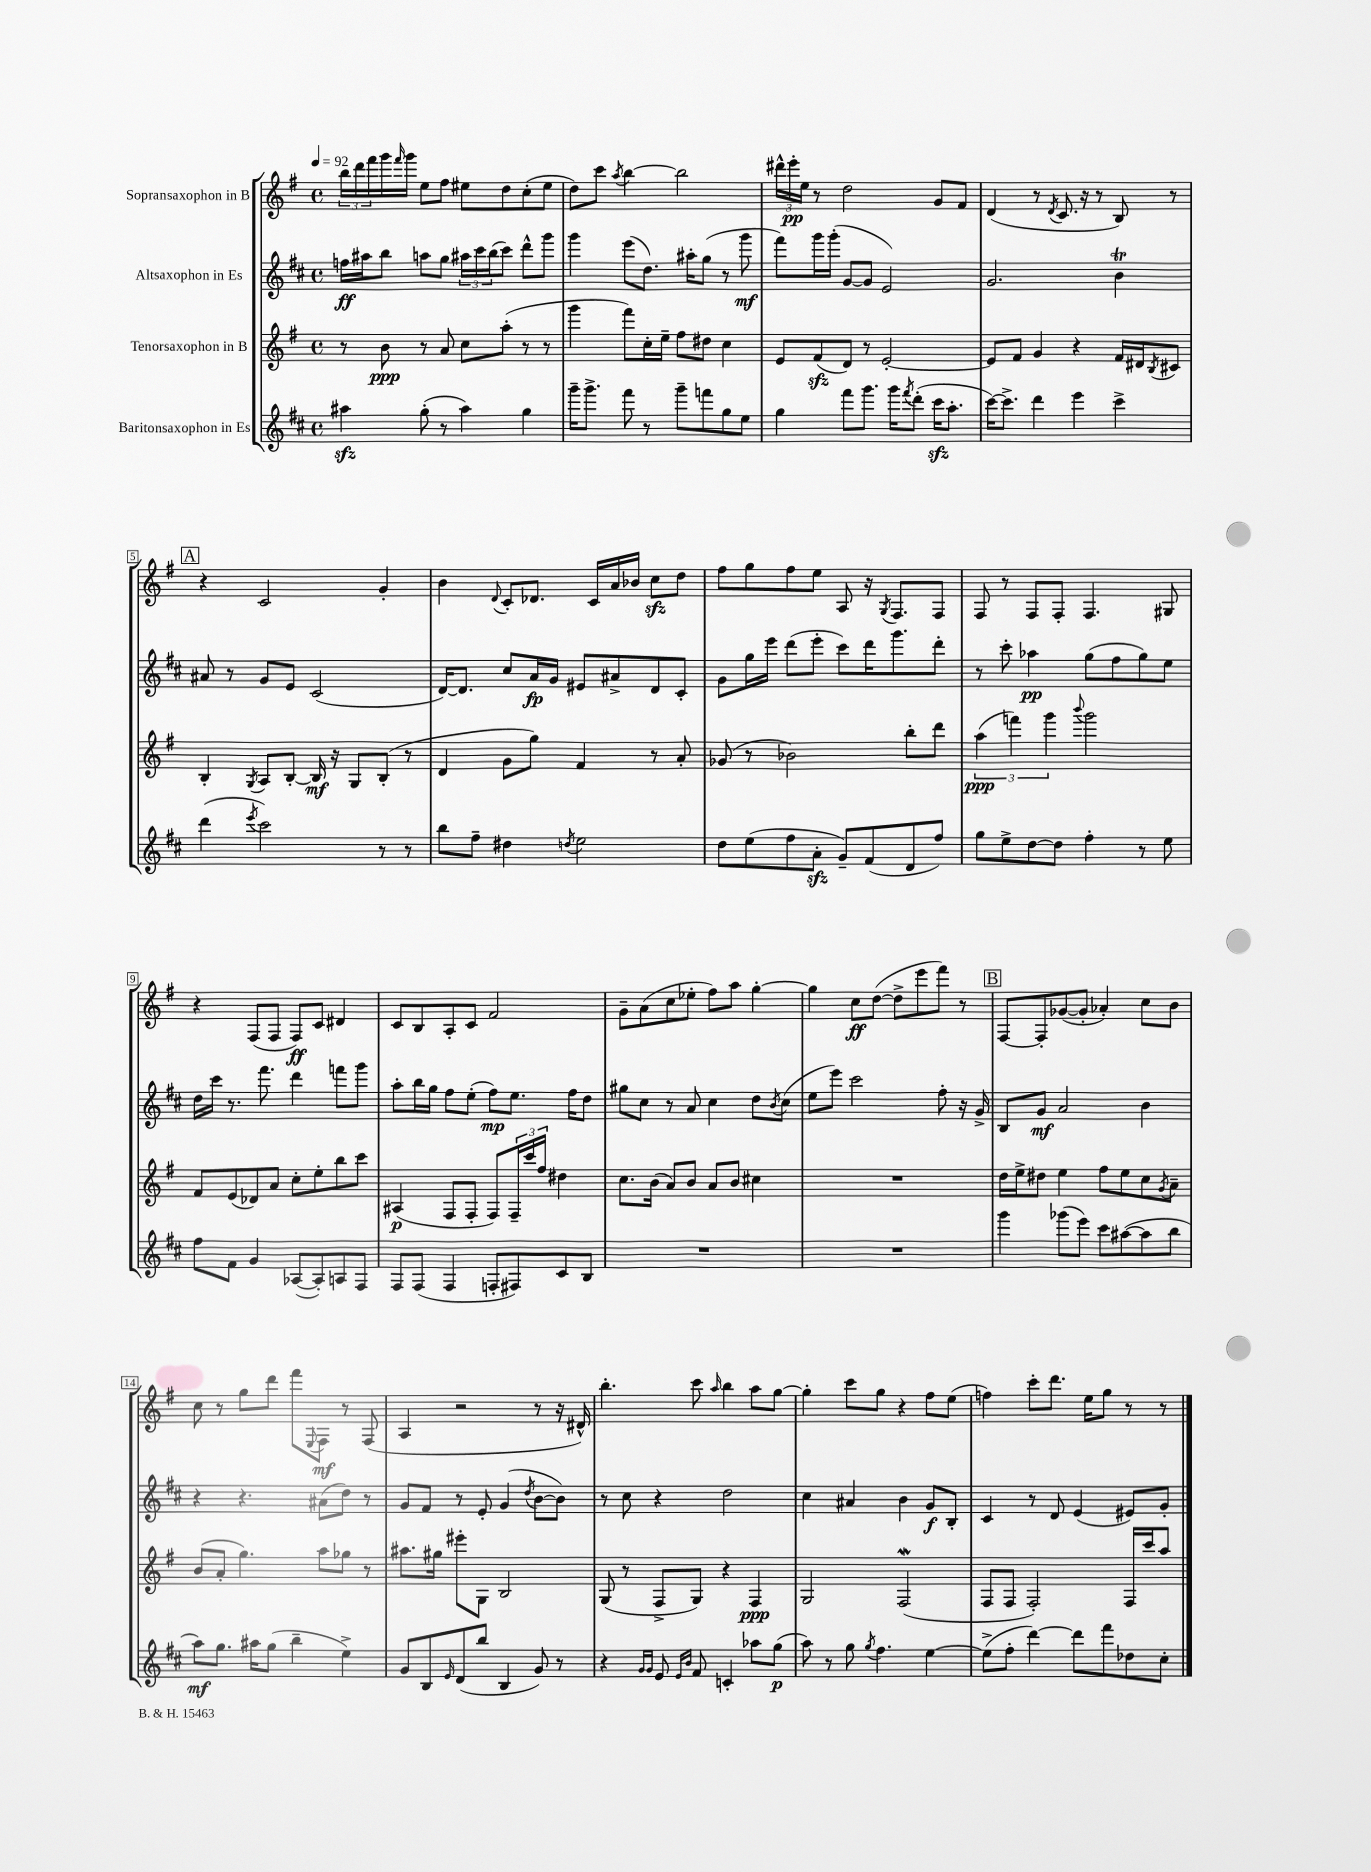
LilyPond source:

<<
\new StaffGroup <<
\new Staff = "s0" \with { instrumentName = "Sopransaxophon in B" } {
    \clef treble \key g \major \defaultTimeSignature \time 4/4 \tempo 4 = 92
    \tuplet 3/2 { b''16 d'''16 fis'''16 } g'''16 \grace { fis'''16 } g'''16 e''8 fis''8 eis''8 d''8 c''8-.( eis''8 |
    d''8) c'''8 \acciaccatura { a''8 } b''4~ b''2 |
    \tuplet 3/2 { dis'''16-^ e'''16-.\pp e''16 } r8 d''2 g'8 fis'8 |
    d'4( r8 \acciaccatura { d'8 } c'8. r16 r8 b8) r8 |
    \mark \markup { \box "A" } r4 c'2 g'4-. |
    b'4 \appoggiatura { d'8 } c'8-. des'8. c'16 a'16 bes'16 c''8\sfz d''8 |
    fis''8 g''8 fis''8 e''8 a8 r16 \acciaccatura { g8 } fis8. fis8 |
    fis8 r8 fis8 fis8-. fis4. gis8 |
    r4 fis8( fis8 fis8\ff) c'8 dis'4 |
    c'8 b8 a8-. c'8 fis'2 |
    g'8-- a'8( c''8 ees''8-. fis''8) a''8 g''4~-. |
    g''4 c''8\ff d''8~( d''8-> e'''8 fis'''8) r8 |
    \mark \markup { \box "B" } fis8~ fis8-. ges'8~( ges'8-. aes'4-.) c''8 b'8 |
    c''8 r8 g''8 d'''8 fis'''8 \appoggiatura { e8 } fis8\mf r8 fis8( |
    a4 r2 r8 r16 dis'16-^) |
    b''4.-. c'''8 \grace { a''16 } b''4 a''8 g''8~ |
    g''4-. c'''8 g''8 r4 fis''8 e''8( |
    f''4) c'''8-. d'''8. e''16 g''8 r8 r8 \bar "|." |
}
\new Staff = "s1" \with { instrumentName = "Altsaxophon in Es" } {
    \clef treble \key d \major \defaultTimeSignature \time 4/4
    f''16\ff ais''16 b''8 a''8 g''8 \tuplet 3/2 { ais''16 cis'''16 b''16( } cis'''8) d'''8-^ g'''8 |
    g'''4 e'''8( d''8.) ais''16-. g''8( r8 g'''8\mf |
    fis'''8) g'''16 g'''16-.( g'8~ g'8 e'2) |
    g'2. b'4\trill |
    \mark \markup { \box "A" } ais'8 r8 g'8 e'8 cis'2( |
    d'16~) d'8. cis''8 a'16\fp g'16 eis'8 ais'8-> d'8 cis'8-. |
    g'8 g''16 e'''16 d'''8( e'''8-. cis'''8) d'''16 g'''8. d'''8-. |
    r8 cis'''8-. aes''4\pp g''8( fis''8 g''8) e''8 |
    d''16 cis'''16 r8. fis'''8. d'''4 f'''8 g'''8 |
    a''8-. b''16 g''16 fis''8 e''8-.( fis''8\mp) e''8. fis''16 d''8 |
    gis''8 cis''8 r8 a'8 cis''4 d''8 \acciaccatura { b'8 } cis''8( |
    e''8 e'''8) cis'''2 fis''8-. r16 g'16-> |
    \mark \markup { \box "B" } b8 g'8\mf a'2 b'4 |
    r4 r4. ais'8( d''8) r8 |
    g'8 fis'8 r8 e'8-. g'4( \acciaccatura { d''8 } b'8~ b'8) |
    r8 cis''8 r4 d''2 |
    cis''4 ais'4 b'4 g'8\f b8-. |
    cis'4 r8 d'8 e'4( eis'8) g'8-. \bar "|." |
}
\new Staff = "s2" \with { instrumentName = "Tenorsaxophon in B" } {
    \clef treble \key g \major \defaultTimeSignature \time 4/4
    r8 b'8\ppp r8 a'8 c''8 a''8-.( r8 r8 |
    g'''4 fis'''8) c''16-. e''16-- fis''8 dis''8 c''4 |
    e'8 fis'8\sfz( d'8) r8 e'2~-. |
    e'8 fis'8 g'4 r4 fis'16 dis'16 \acciaccatura { b8 } cis'8 |
    \mark \markup { \box "A" } b4-. \acciaccatura { g8 } a8 b8~-. b16\mf r16 g8 b8-.( r8 |
    d'4 g'8 g''8) fis'4 r8 a'8-. |
    ges'8( r8 bes'2) b''8-. d'''8 |
    \tuplet 3/2 { a''4\ppp( f'''4) g'''4 } \appoggiatura { b'''8 } g'''2 |
    fis'8 e'8( des'8) a'8 c''8-. e''8-. b''8 c'''8 |
    ais4\p( fis8 fis8-. fis8) \tuplet 3/2 { fis16-- c'''16 fis''16 } dis''4 |
    c''8. b'16( a'8) b'8 a'8 b'8 cis''4 |
    R1 |
    \mark \markup { \box "B" } d''16 e''16-> dis''8 e''4 fis''8 e''8 c''8 \acciaccatura { g'8 } a'8-- |
    b'8( a'8-. g''4.) a''8 ges''8 r8 |
    ais''8. gis''16 eis'''8-. g8 b2 |
    g8( r8 fis8-> g8) r4 fis4\ppp |
    g2 fis2\mordent( |
    fis8 fis8 fis2-.) fis16 c'''16 a''8 \bar "|." |
}
\new Staff = "s3" \with { instrumentName = "Baritonsaxophon in Es" } {
    \clef treble \key d \major \defaultTimeSignature \time 4/4
    ais''4\sfz g''8-.( r8 ais''4) g''4 |
    g'''16-- g'''8.-> fis'''8 r8 g'''8-- f'''8 g''8 e''8 |
    g''4 fis'''8 g'''8. g'''16 \acciaccatura { fis'''8 } d'''8-.( cis'''16\sfz a''8.-. |
    cis'''16~) cis'''8.-> d'''4 e'''4 cis'''4-> |
    \mark \markup { \box "A" } d'''4( \acciaccatura { e'''8 } cis'''2) r8 r8 |
    b''8 fis''8-- dis''4 \acciaccatura { d''8 } e''2 |
    d''8 e''8( fis''8 a'8-.\sfz g'8--) fis'8( d'8 fis''8) |
    g''8 e''8-> d''8~ d''8 fis''4-. r8 e''8 |
    fis''8 fis'8 g'4 aes8~( aes8-.) a8 fis8 |
    fis8 fis8( fis4 f8-. fis8) cis'8 b8 |
    R1 |
    R1 |
    \mark \markup { \box "B" } g'''4 ges'''8( e'''8) cis'''8 ais''8~( ais''8 b''8 |
    a''8\mf) g''8. ais''16 g''8( b''4-- e''4->) |
    g'8 b8 \grace { e'16 } d'8( b''8 b4 g'8) r8 |
    r4 \grace { g'16 g'16 } e'8 \grace { e'16 b'16 } fis'8 c'4-. aes''8 g''8\p( |
    a''8) r8 g''8 \acciaccatura { g''8 } fis''4. e''4~ |
    e''8->( fis''8-. d'''4~) d'''8 fis'''8 des''8 cis''8-. \bar "|." |
}
>>
>>
\layout { \context { \Score \override BarNumber.stencil = #(make-stencil-boxer 0.1 0.3 ly:text-interface::print) } }
